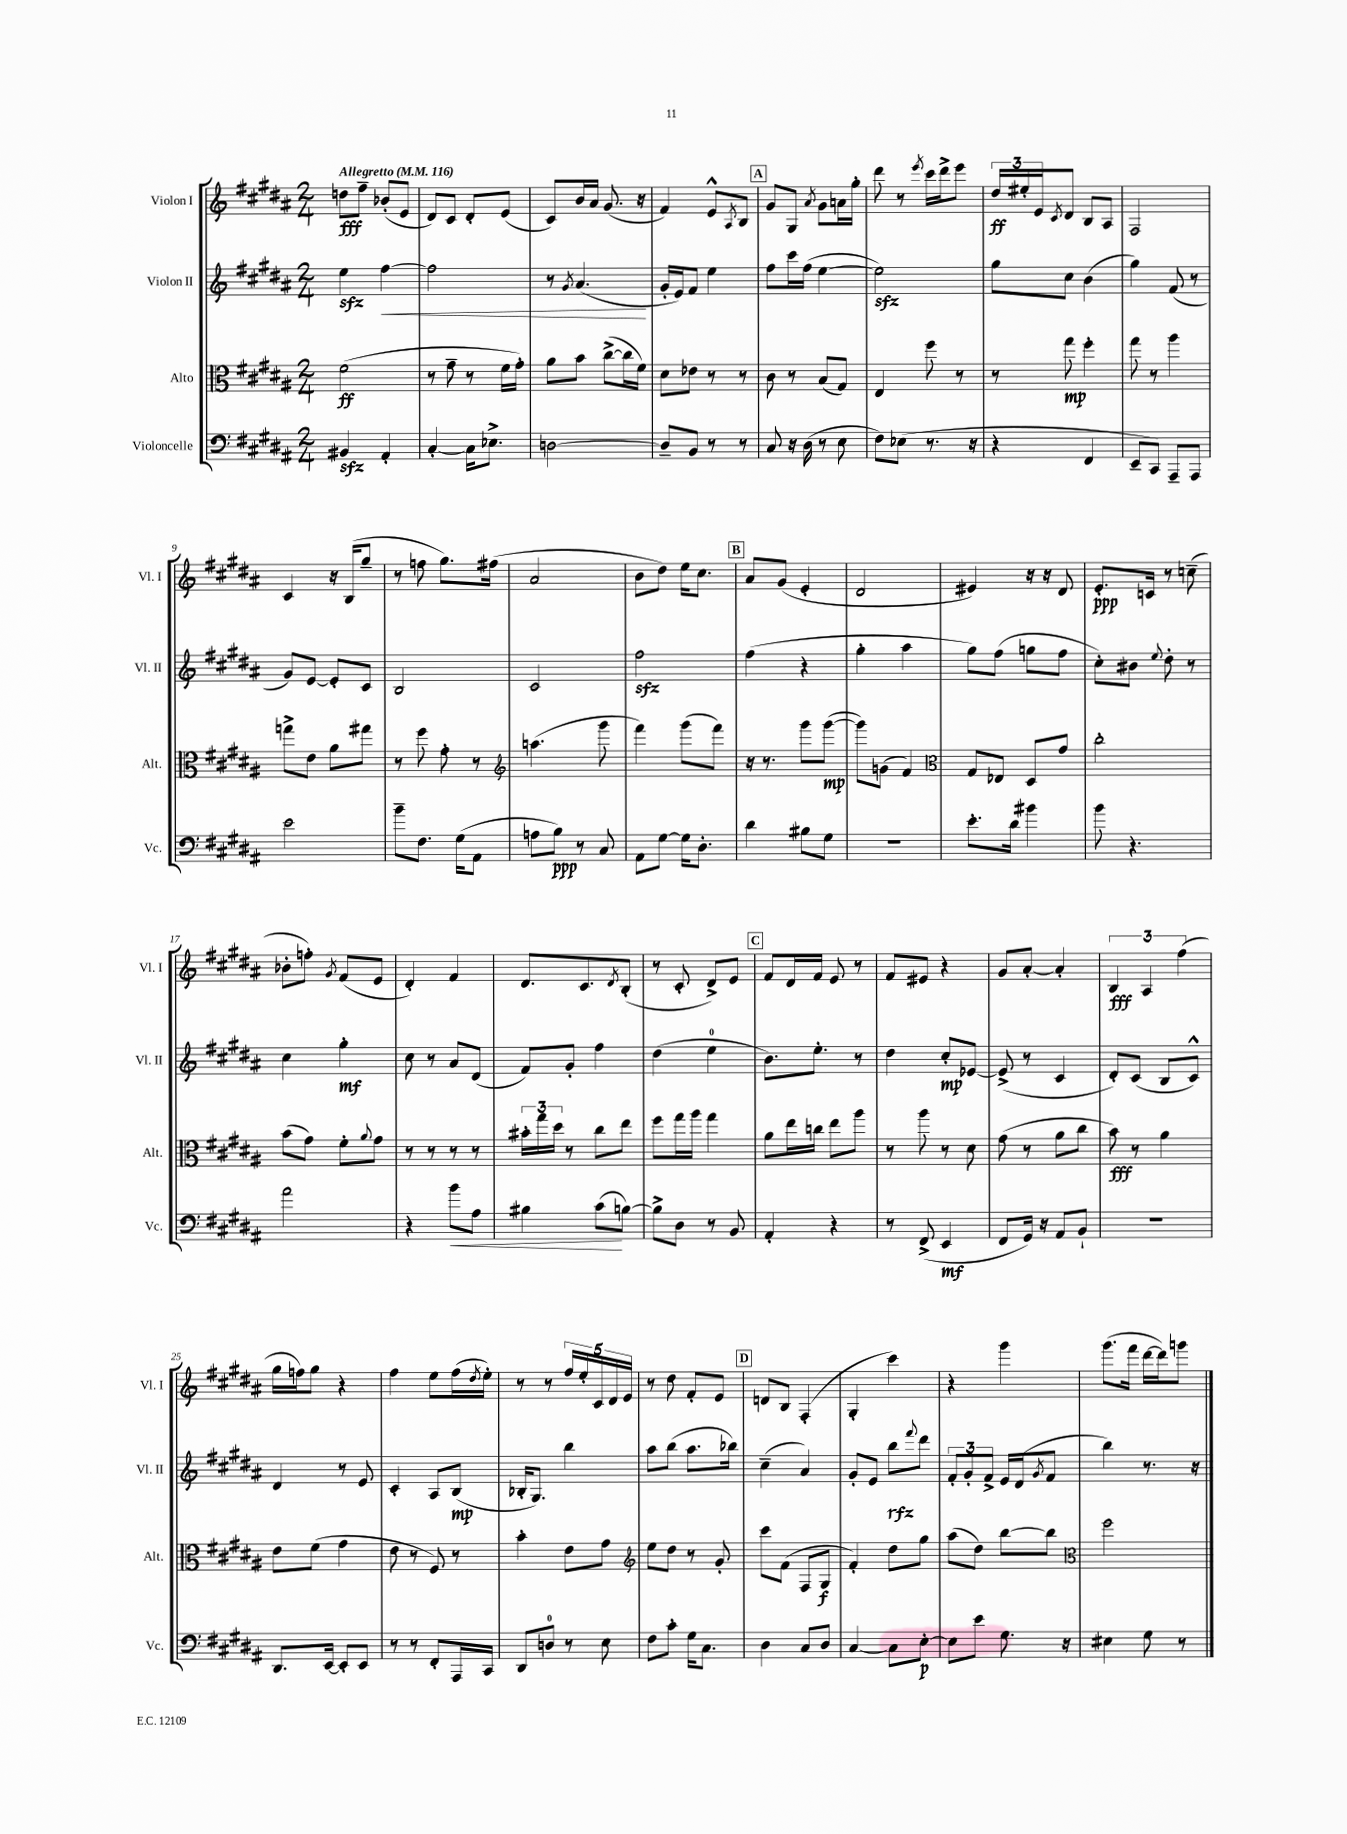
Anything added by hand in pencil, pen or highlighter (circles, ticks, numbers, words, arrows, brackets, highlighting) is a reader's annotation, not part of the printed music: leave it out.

**kern	**kern	**kern	**kern
*staff4	*staff3	*staff2	*staff1
*clefF4	*clefC3	*clefG2	*clefG2
*k[f#c#g#d#a#]	*k[f#c#g#d#a#]	*k[f#c#g#d#a#]	*k[f#c#g#d#a#]
*M2/4	*M2/4	*M2/4	*M2/4
*MM116	*MM116	*MM116	*MM116
4BB#/	(2f#\	4ee\	8dd\L
.	.	.	8ff#~\J
4AA#'/	.	[4ff#\	(8b-'/L
.	.	.	8e/J
=	=	=	=
[4C#'/	8r	2ff#\]	8d#/L)
.	8g#~\	.	8c#/J
16C#\]LK	8r	.	8d#'/L
8.E-^\J	.	.	.
.	16f#\LL	.	(8e/J
.	16g#'\JJ)	.	.
=	=	=	=
[2D\	8a#\L	8r	8c#/L)
.	.	8qg#/	.
.	8b\J	(4.a#/	16b/L
.	.	.	16a#/JJ
.	([8cc#^\L	.	(8.g#/
.	16cc#\]L	.	.
.	16f#\JJ)	.	16r
=	=	=	=
8D~/]L	8d#\L	16g#'/LL	4f#/)
.	.	16e/J)	.
8BB/J	8e-\J	8f#/J	.
8r	8r	4ee\	8e^^/L
.	.	.	8qA#/
8r	8r	.	8B/J
=	=	=	=
8C#/	8c#\	8ff#\L	8g#/L
16r	8r	16ccc#\L	8G#/J
(16D#\	.	(16ff#\JJ	.
.	.	.	8qa#/
8r	(8B/L	[4ee\	8g#\L
8E\	8G#/J)	.	16a\L
.	.	.	16gg#'\JJ
=	=	=	=
8F#\L)	4E/	2ee\])	8ddd#\
(8E-\J	.	.	8r
.	.	.	8qeee/
8.r	8ff#\	.	16ccc#\LL
.	.	.	16ddd#^\J
.	8r	.	8eee\J
16r	.	.	.
=	=	=	=
4r	8r	8gg#\L	24dd#/LL
.	.	.	24ee#'/
.	.	.	24e/J
.	.	.	8qc#/
.	8gg#\	8cc#\J	8d#/J
4FF#/	4ff#'\	(4b\	8B/L
.	.	.	8A#/J
=	=	=	=
8EE~/L	8gg#\	4gg#\)	2F#/
8CC#/J)	8r	.	.
8AAA#~/L	4aa#\	(8f#/	.
8AAA#/J	.	8r	.
=	=	=	=
2e\	8gg^\L	8g#/L)	4c#/
.	8e\J	[8e/J	.
.	8a#\L	8e'/]L	16r
.	.	.	(16B/LK
.	8gg#\J	8c#/J	8gg#~/J
=	=	=	=
8b~\L	8r	2B/	8r
8.F#\J	8ff#\	.	8ff\
.	8g#'\	.	8.gg#\L)
(16G#\LK	.	.	.
8AA#\J	8r	.	.
.	.	.	(16ff#\Jk
=	=	=	=
*	*clefG2	*	*
8A\L	(4.aa\	2c#/	2a#/
8B\J)	.	.	.
8r	.	.	.
8C#/	8ggg#\	.	.
=	=	=	=
8AA#\L	4fff#\)	2ff#\	8b\L
[8G#\J	.	.	8dd#\J)
16G#\]LK	(8ggg#\L	.	16ee\LK
8.D#'\J	.	.	8.cc#\J
.	8fff#\J)	.	.
=	=	=	=
4d#\	16r	(4ff#\	8a#/L
.	8.r	.	.
.	.	.	(8g#/J
8B#\L	8ggg#\L	4r	4e'/
8G#\J	([8ggg#\J	.	.
=	=	=	=
2r	8ggg#\]L)	4gg#'\	2d#/
.	(8g\J	.	.
.	4f#/)	4aa#\	.
=	=	=	=
*	*clefC3	*	*
8.e'\L	8G#/L	8gg#\L)	4e#/)
.	8E-/J	(8ff#\J	.
16d#\Jk	.	.	.
4b#\	8D#/L	8gg\L	16r
.	.	.	16r
.	8g#/J	8ff#\J	8d#/
=	=	=	=
8b\	2cc#'\	8cc#'\L)	8.e'/L
4.r	.	8b#\J	.
.	.	.	16c/Jk
.	.	8qqee/	.
.	.	8dd#'\	8r
.	.	8r	(8cc~\
=	=	=	=
2a#\	(8b\L	4cc#\	8b-'\L
.	8g#\J)	.	8ff'\J)
.	.	.	8qg#/
.	8f#'\L	4gg#'\	(8f#/L
.	8qqa#/	.	.
.	8g#\J	.	8e/J
=	=	=	=
4r	8r	8cc#\	4d#'/)
.	8r	8r	.
8b\L	8r	8a#/L	4f#/
8A#\J	8r	(8d#/J	.
=	=	=	=
4B#\	24b#'\LL	8f#/L)	8.d#/L
.	24gg#\	.	.
.	24dd#\JJ	.	.
.	8r	8g#'/J	.
.	.	.	8.c#/
(8c#\L	8cc#\L	4ff#\	.
.	.	.	8qd#/
[8B\J)	8ee\J	.	(8B'/J
=	=	=	=
8B^\]L	8ff#\L	(4dd#\	8r
8D#\J	16gg#\L	.	8c#'/
.	16aa#\JJ	.	.
8r	4gg#\	4ee\	8d#^/L)
8BB/	.	.	8e/J
=	=	=	=
4AA#'/	8a#\L	8.b\L)	8f#/L
.	16ee\L	.	16d#/L
.	16cc\JJ	8.ee'\J	16f#/JJ
4r	8ee\L	.	8e/
.	8aa#\J	8r	8r
=	=	=	=
8r	8r	4dd#\	8f#/L
(8FF#^/	8aa#\	.	8e#/J
4EE/	8r	8cc#'/L	4r
.	8d#\	[8e-/J	.
=	=	=	=
8FF#/L	(8g#\	(8e-^/]	8g#/L
16GG#/Jk)	8r	8r	[8a#'/J
16r	.	.	.
8AA#/L	8a#\L	4c#/	4a#'/]
8BB`/J	8cc#\J	.	.
=	=	=	=
2r	8b\)	8d#'/L)	6B/
.	8r	(8c#/J	.
.	.	.	6A#/
.	4a#\	8B/L	.
.	.	.	(6ff#\
.	.	8c#^^/J)	.
=	=	=	=
8.DD#/L	8e\L	4d#/	16gg#\LL
.	.	.	16ff\J)
.	(8f#\J	.	8gg#\J
[16EE/Jk	.	.	.
8EE'/]L	4g#\	8r	4r
8EE/J	.	8e/	.
=	=	=	=
8r	8e\	4c#'/	4ff#\
8r	8r	.	.
8FF#'/L	8F#/)	8A#/L	8ee\L
16AAA#/L	8r	(8B/J	(16ff#\L
.	.	.	8qdd#/
16CC#/JJ	.	.	16ee'\JJ)
=	=	=	=
8DD#/L	4b'\	16B-'/LK	8r
.	.	8.G#/J)	.
8D/J	.	.	8r
8r	8e\L	4bb\	20ff#/LL
.	.	.	20ee'/
.	.	.	20c#/
8E\	8g#\J	.	.
.	.	.	20d#/
.	.	.	20e/JJ
=	=	=	=
*	*clefG2	*	*
8F#\L	8ee\L	8aa#\L	8r
8c#'\J	8dd#\J	(8bb\J	8dd#\
16G#\LK	8r	8.aa#\L	8f#'/L
8.C#\J	.	.	.
.	8g#'/	.	8e/J
.	.	16bb-\Jk)	.
=	=	=	=
4D#\	8ccc#\L	(4cc#~\	8d/L
.	(8f#\J	.	8B/J
8C#/L	8F#/L	4a#/)	(4F#'/
8D#/J	8G#/J	.	.
=	=	=	=
[4C#/	4f#'/)	8g#'/L	4G#'/
.	.	8e/J	.
8C#\]L	8dd#\L	8bb\L	4ccc#\)
.	.	8qqfff#/	.
[8E'\J	8gg#\J	8ddd#\J	.
=	=	=	=
8E\]L	(8aa#\L	12f#'/L	4r
.	.	12g#'/	.
8e\J	8dd#\J)	.	.
.	.	12f#^/J	.
8.G#\	[8bb\L	16e/LL	4ggg#\
.	.	(16d#/J	.
.	.	8qg#/	.
.	8bb\]J	8f#/J	.
16r	.	.	.
=	=	=	=
*	*clefC3	*	*
4E#\	2ff#\	4bb\)	(8.ggg#\L
.	.	.	16fff#\Jk
8G#\	.	8.r	[16ddd#\LL
.	.	.	16ddd#\]J)
8r	.	.	8ggg\J
.	.	16r	.
==	==	==	==
*-	*-	*-	*-
